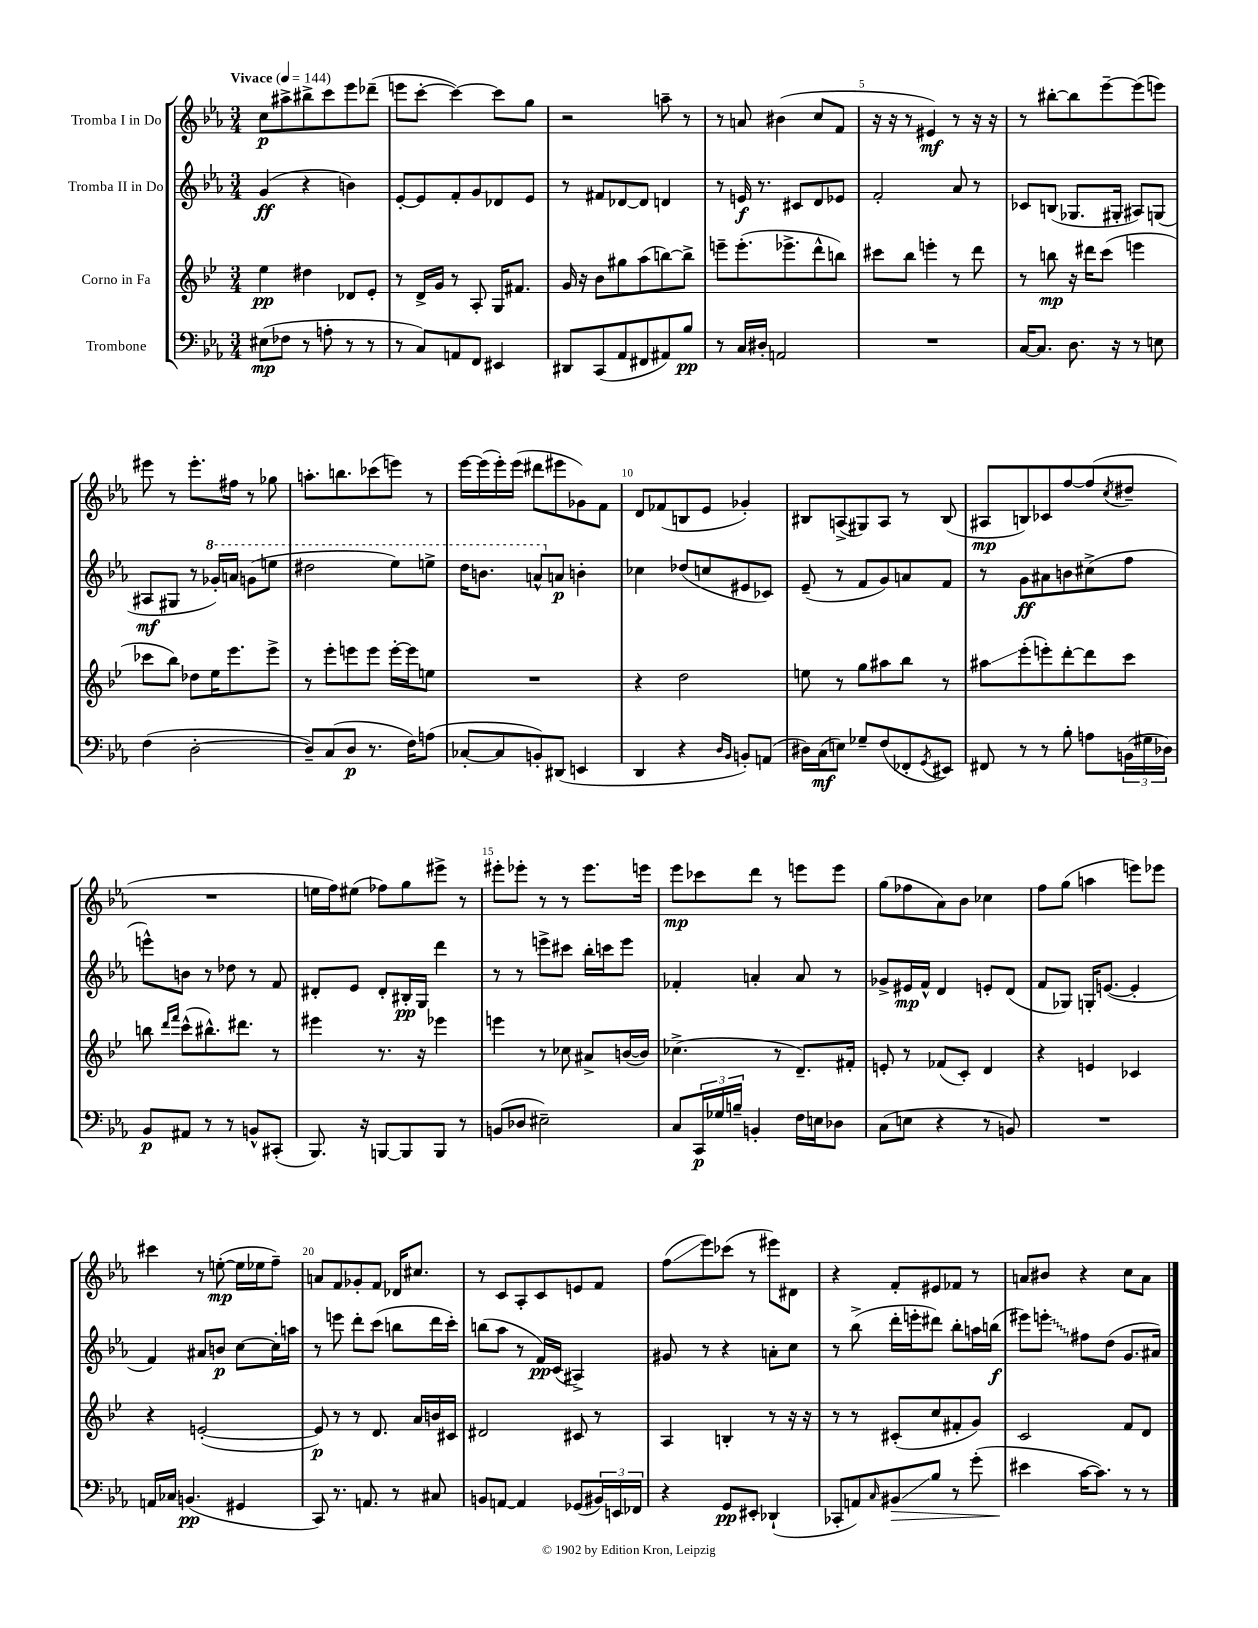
<<
\new StaffGroup <<
\new Staff = "s0" \with { instrumentName = "Tromba I in Do" } {
    \clef treble \key ees \major \numericTimeSignature \time 3/4 \tempo "Vivace" 4 = 144
    c''8\p ais''8-> bis''8-> c'''8 ees'''8 des'''8--( |
    e'''8 c'''8~-. c'''4~) c'''8 g''8 |
    r2 a''8-- r8 |
    r8 a'8 bis'4( c''8 f'8 |
    r16 r16 r8 eis'4\mf) r8 r16 r16 |
    r8 bis''8~-. bis''8 ees'''8~-- ees'''8( e'''8) |
    eis'''8 r8 eis'''8.-. fis''16 r8 ges''8 |
    a''8.-. b''8. ces'''8( e'''8) r8 |
    ees'''16~ ees'''16( ees'''16-.) ees'''16( dis'''8 eis'''8 ges'8) f'8 |
    d'8 fes'8( b8 ees'8 ges'4-.) |
    bis8 a8->( gis8) a8 r8 bis8( |
    ais8\mp b8) ces'8 f''8~ f''8( \acciaccatura { c''8 } dis''8-- |
    R2. |
    e''16 f''16) eis''8( fes''8) g''8 eis'''8-> r8 |
    eis'''8-. ees'''8-. r8 r8 ees'''8. e'''16 |
    ees'''8\mp ces'''8 d'''8 r8 e'''8 e'''8 |
    g''8( fes''8 aes'8) bes'8 ces''4 |
    f''8 g''8( a''4 e'''8) ees'''8 |
    cis'''4 r8 e''8~-.\mp( e''16 ees''16 f''8--) |
    a'8 f'8 ges'8-. f'8 des'16 cis''8. |
    r8 c'8 aes8-. c'8 e'8 f'8 |
    f''8\glissando( ees'''8) ces'''8( r8 eis'''8) dis'8 |
    r4 f'8-. eis'8 fes'8 r8 |
    a'8 bis'8 r4 c''8 a'8 \bar "|." |
}
\new Staff = "s1" \with { instrumentName = "Tromba II in Do" } {
    \clef treble \key ees \major \numericTimeSignature \time 3/4
    g'4\ff( r4 b'4) |
    ees'8~-. ees'8 f'8-. g'8 des'8 ees'8 |
    r8 fis'8 des'8~ des'8 d'4 |
    r8 e'16\f r8. cis'8 d'8 ees'8 |
    f'2-. aes'8 r8 |
    ces'8 b8( ges8. gis16-. ais8) g8( |
    ais8\mf gis8 r8 \ottava #1 ges''16-.) a''16 g''8( e'''8 |
    dis'''2 ees'''8) e'''8-> |
    d'''16 b''8. a''8-^ \ottava #0 a'8\p b'4-. |
    ces''4 des''8( c''8 eis'8 ces'8) |
    ees'8--( r8 f'8 g'8) a'8 f'8 |
    r8 g'8\ff ais'8 b'8 cis''8->( f''8 |
    e'''8-^) b'8 r8 des''8 r8 f'8 |
    dis'8-. ees'8 dis'8-. bis16-.\pp g16 d'''4 |
    r8 r8 e'''8-> cis'''8 bes''16-. c'''16 e'''8 |
    fes'4-. a'4-. a'8 r8 |
    ges'8-> eis'16\mp f'16-^ d'4 e'8-. d'8( |
    f'8 ges8) g16-. e'8.~( e'4-. |
    f'4) ais'8 b'8\p c''8~ c''16-. a''16 |
    r8 e'''8 d'''8-. c'''8( b''8 d'''16 c'''16-.) |
    b''8( aes''8 r8 f'16\pp) c'16( ais4->) |
    gis'8 r8 r4 a'8-. c''8 |
    r8 bes''8->( d'''16-. e'''16-. dis'''8) bes''8-. a''16 b''16\f( |
    eis'''8) \once \override Glissando.style = #'zigzag e'''8-.\glissando fis''8 d''8( g'8. ais'16) \bar "|." |
}
\new Staff = "s2" \with { instrumentName = "Corno in Fa" } {
    \clef treble \key bes \major \numericTimeSignature \time 3/4
    ees''4\pp dis''4 des'8 ees'8-. |
    r8 d'16-> g'16 r8 a8-. g16 fis'8. |
    g'16 r16 bes'8 gis''8 a''8( b''8~) b''8-> |
    e'''8-- e'''8.-.( ees'''8.-> d'''8-^ b''8) |
    cis'''8 bes''8 e'''4-. r8 d'''8 |
    r8 b''8\mp r16 dis'''16 c'''8( e'''4 |
    ces'''8 bes''8) des''8 ees''16 ees'''8. ees'''8-> |
    r8 ees'''8-. e'''8 e'''8 e'''16~-. e'''16 e''8 |
    R2. |
    r4 d''2 |
    e''8 r8 g''8 ais''8 bes''8 r8 |
    ais''8\glissando ees'''8-.( e'''8-.) d'''8~-. d'''8 c'''8 |
    b''8 \grace { d'''16 f'''16 } c'''8-^( bis''8.-^) dis'''8. r8 |
    eis'''4 r8. r16 ees'''4 |
    e'''4 r8 ces''8 ais'8-> b'16~( b'16) |
    ces''4.->( r8 d'8.--) fis'16-. |
    e'8-. r8 fes'8( c'8-.) d'4 |
    r4 e'4 ces'4 |
    r4 e'2~-.( |
    e'8\p) r8 r8 d'8. a'16 b'16 cis'16 |
    dis'2 cis'8 r8 |
    a4 b4-. r8 r16 r16 |
    r8 r8 cis'8-.( c''8 fis'8-. g'8) |
    c'2 f'8 d'8 \bar "|." |
}
\new Staff = "s3" \with { instrumentName = "Trombone" } {
    \clef bass \key ees \major \numericTimeSignature \time 3/4
    eis8\mp( fes8 r8 a8-. r8 r8 |
    r8 c8) a,8 f,8 eis,4 |
    dis,8 c,8( aes,8 fis,8 ais,8) bes8\pp |
    r8 c16 dis16-. a,2 |
    R2. |
    c16~ c8. d8. r16 r8 e8 |
    f4( d2~-. |
    d8--) c8( d8\p r8. f16) a8( |
    ces8~-. ces8 b,8-.) dis,8( e,4 |
    d,4 r4 \grace { d16 bes,16 } b,8-.) a,8( |
    dis16) c16\mf( e8) ges8-- f8( fes,8-. \acciaccatura { g,8 } eis,8) |
    fis,8 r8 r8 bes8-. a8 \tuplet 3/2 { b,16( gis16 des16) } |
    bes,8\p ais,8 r8 r8 b,8-^ cis,8-.( |
    bes,,8.) r16 b,,8~ b,,8 b,,8 r8 |
    b,8( des8 eis2--) |
    c8 \tuplet 3/2 { c,16\p ges16 b16-- } b,4-. f16 e16 des8 |
    c8( e8 r4 r8 b,8) |
    R2. |
    a,16 ces16 b,4.\pp( gis,4 |
    c,8) r8. a,8. r8 cis8 |
    b,8 a,8~ a,4 ges,8( \tuplet 3/2 { bis,16) e,16 fes,16 } |
    r4 g,8\pp eis,8-. des,4-!( |
    ces,8-. a,8) \grace { c16 } bis,8\glissando\> bes8 r8 g'8-.( |
    eis'4\! c'16~ c'8.) r8 r8 \bar "|." |
}
>>
>>
\layout { \context { \Score \override BarNumber.break-visibility = ##(#f #t #t) barNumberVisibility = #(every-nth-bar-number-visible 5) } }
